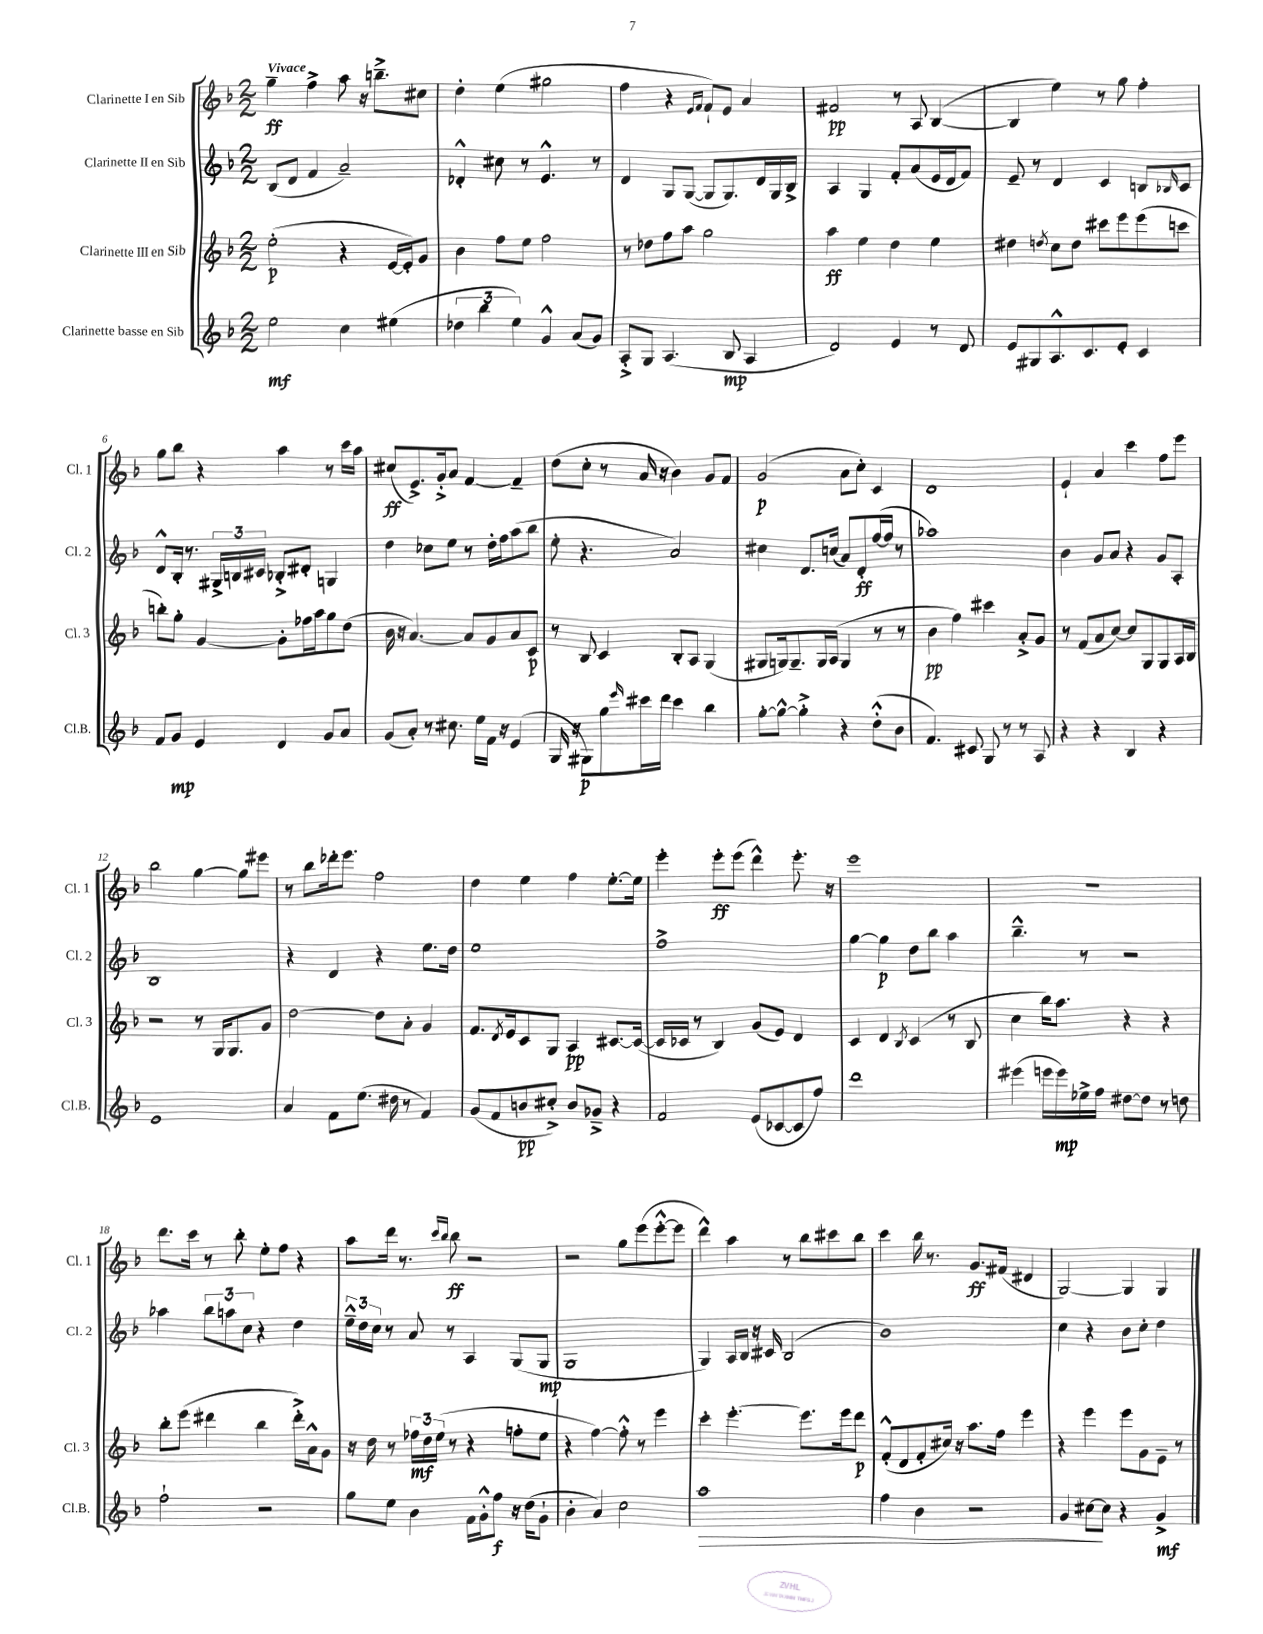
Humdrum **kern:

**kern	**kern	**kern	**kern
*staff4	*staff3	*staff2	*staff1
*clefG2	*clefG2	*clefG2	*clefG2
*k[b-]	*k[b-]	*k[b-]	*k[b-]
*M2/2	*M2/2	*M2/2	*M2/2
2ee\	(2ee'\	(8B-/L	4gg~\
.	.	8d/J	.
.	.	4f/	4ff^\
4cc\	4r	2a~/)	8aa\
.	.	.	16r
.	.	.	8.bb~^\L
(4ee#\	[16e/LL	.	.
.	16e'/]J)	.	.
.	8g/J	.	8cc#\J
=	=	=	=
6dd-\	4b-\	4d-'^^/	4dd'\
6bb-\	.	.	.
.	8ff\L	8cc#\	(4ee\
6ee\)	.	.	.
.	8ee\J	8r	.
4g^^/	2ff\	4.e^^/	2gg#\
(8a/L	.	.	.
8g/J)	.	8r	.
=	=	=	=
8A'^/L	8r	4d/	4ff\
8G/J	8dd-\L	.	.
(4.A/	8ff\	8G/L	4r
.	8aa\J	([8G/J	.
.	.	.	16qqe/LL
.	.	.	16qqf/JJ
.	2gg\	8G/]L	8f`/L)
8B-/	.	8.G/)	8e/J
4A/	.	.	4a/
.	.	16d/L	.
.	.	16G/	.
.	.	16B-^/JJ	.
=	=	=	=
2d/)	4aa\	4A/	2f#/
.	4ee\	4G/	.
4e/	4dd\	8f'/L	8r
.	.	(8a/	8A/
8r	4ee\	16e/L	([4B-/
.	.	16d/J	.
8d/	.	8f/J)	.
=	=	=	=
8e/L	4dd#\	8e~/	4B-/]
8G#/	.	8r	.
.	8qdd/	.	.
8.A^^/	8cc\L	4d/	4ee\)
.	8dd\J	.	.
8.c/	.	.	.
.	8ccc#\L	4c/	8r
8e'/J	8eee\	.	8gg\
4c/	(8eee\	8B/L	4ff'\
.	.	16qqB-/	.
.	8ccc\J	8c/J	.
=	=	=	=
8f/L	8bb'\L)	8d^^/L	8gg\L
8g/J	8gg'\J	16B-'/Jk	8bb-\J
.	.	8.r	.
4e/	[4g/	.	4r
.	.	24G#^/LL	.
.	.	24B/	.
.	.	24c#/JJ	.
4d/	8g'\]L	8B-'^/L	4aa\
.	16ff-\L	8d#'/J	.
.	16aa\J	.	.
8g/L	8gg\	4G/	8r
8a/J	(8dd\J	.	16ccc\LL
.	.	.	16aa\JJ
=	=	=	=
(8g/L	16b-\	4dd\	(8cc#/L
.	16r	.	.
8a'/J)	[4.a/)	.	8.e^/)
8r	.	8cc-\L	.
.	.	.	16g'^/k
8.cc#\	.	8ee\J	8a/J
.	8a/]L	8r	[4f/
16ee\LL	.	.	.
16f\JJ	8g/	16dd'\LL	.
16r	.	16ff\J	.
(4e/	8a/	(8aa\	4f~/]
.	8c/J	8bb-\J	.
=	=	=	=
16G/	8r	8ee'\	(8dd\L
16r	.	.	.
8G#\L)	8B-/	4.r	8cc'\J
8gg\	4c/	.	8r
16qqeee/	.	.	.
16ccc#\L	.	.	16a/
16ddd\JJ	.	.	16r
4ccc#\	8B-'/L	2a/)	4b-\)
.	8A/J	.	.
4bb-\	(4G/	.	8g/L
.	.	.	8f/J
=	=	=	=
[8gg'\L	8G#/L	4cc#\	(2g/
8gg^^\_J	16G/k)	.	.
.	8.G~/	.	.
4gg'^\]	.	8.d/L	.
.	16G/L	.	.
.	(16A/JJ	(16cc/Jk	.
4r	4G/	8a/L)	8a\L
.	.	8d'/	8cc'\J)
(8dd'^^\L	8r	([16ff/L	4c/
.	.	16ff/]JJ	.
8b-\J	8r	8r	.
=	=	=	=
4.f/)	4b-\	1aa-)	1d
.	4ff\)	.	.
8c#/	.	.	.
8G/	4ccc#\	.	.
8r	.	.	.
8r	8a'^/L	.	.
8A/	8g/J	.	.
=	=	=	=
4r	8r	4b-\	4e`/
.	(8f/L	.	.
4r	8a/	8g/L	4a/
.	[8cc/J)	8a/J	.
4B-/	8cc/]L	4r	4ccc\
.	8G/	.	.
4r	8G/	8g/L	8ff\L
.	16A/L	8A'/J	8eee\J
.	16B-/JJ	.	.
=	=	=	=
1e	2r	1B-	2bb-\
.	8r	.	[4gg\
.	16G/LK	.	.
.	8.G/	.	.
.	.	.	8gg\]L
.	8g/J	.	8eee#\J
=	=	=	=
4a/	[2dd\	4r	8r
.	.	.	8bb-\L
8f\L	.	4d/	16ddd-'\k
.	.	.	8.eee\J
(8.ee\J	.	.	.
.	8dd\]L	4r	2ff\
16dd#\	.	.	.
8r	8a'\J	.	.
4f/)	4g/	8.ee\L	.
.	.	16dd\Jk	.
=	=	=	=
(8g/L	8.f/L	1ee	4dd\
8f/	.	.	.
.	8qd/	.	.
.	16e/k	.	.
8b/	8c/	.	4ee\
8cc#'^/J)	8G/J	.	.
8b/L	4A/	.	4ff\
8g-~^/J	.	.	.
4r	[8.c#/L	.	[8.ee'\L
.	(16c#/_Jk	.	16ee\]Jk
=	=	=	=
2f/	16c#/]LL	1ff^	4eee'\
.	16c-/JJ	.	.
.	8r	.	.
.	4B-/)	.	8eee'\L
.	.	.	(8eee\J
(8e/L	(8g/L	.	4ddd^^\)
[8c-/	8e/J)	.	.
8c-/]	4d/	.	8.eee'\
8ff/J)	.	.	.
.	.	.	16r
=	=	=	=
1ddd	4c/	[4gg\	1eee
.	4d/	4gg\]	.
.	8qB-/	.	.
.	(4c/	8dd\L	.
.	.	8bb-\J	.
.	8r	4aa\	.
.	8B-/	.	.
=	=	=	=
(4eee#\	4cc\	4.bb-~^^\	1r
16eee\LL	16bb-\LK)	.	.
16eee\)	8.aa\J	.	.
16ee-^\	.	8r	.
16ff\JJ	.	.	.
[8dd#\L	4r	2r	.
8dd#\]J	.	.	.
8r	4r	.	.
8dd\	.	.	.
=	=	=	=
2ff`\	8bb-'\L	4aa-\	8.ddd\L
.	(8eee\J	.	.
.	.	.	16ccc\Jk
.	4ddd#\	12bb-\L	8r
.	.	12aa\	.
.	.	.	8bb-'\
.	.	12cc\J	.
2r	4bb-\	4r	8ee'\L
.	.	.	8ff\J
.	16ddd#'^\LL)	4dd\	4r
.	16a^^\J	.	.
.	8g\J	.	.
=	=	=	=
8gg\L	16r	24ee~^^\LL	8aa\L
.	.	24dd\	.
.	16dd\	.	.
.	.	24cc\JJ	.
8ee\J	8r	8r	16ddd\Jk
.	.	.	8.r
4b-\	24ff-\LL	8a/	.
.	24dd\	.	.
.	(24ee\JJ	.	.
.	.	.	16qqccc/LL
.	.	.	16qqbb-/JJ
.	8r	8r	8bb-\
16f\LL	4r	4A/	2r
16g'^^\J	.	.	.
8ff\J	.	.	.
16r	8ff'\L	(8G/L	.
(16dd\LK	.	.	.
8g`\J	8ee\J	8G/J	.
=	=	=	=
4b-'\	4r	1G	2r
4a/)	[4ff\)	.	.
2cc\	8ff'^^\]	.	8gg\L
.	8r	.	(8eee\
.	4eee\	.	[8eee'^^\
.	.	.	8eee\]J
=	=	=	=
1aa	4ccc'\	4G/)	4ddd^^\)
.	[4.eee'\	16A/LL	4aa\
.	.	16B-/JJ	.
.	.	16r	.
.	.	16c#/	.
.	.	(2B-/	8r
.	8.eee\]L	.	8bb-\L
.	.	.	8ccc#\
.	16eee\k	.	.
.	8ddd\J	.	8bb-\J
=	=	=	=
4ff\	(8f'^^/L	1b-)	4ccc\
.	8d/	.	.
4b-\	8f'/	.	16bb-\
.	.	.	8.r
.	16cc#/Jk)	.	.
.	16r	.	.
2r	8.aa\L	.	8.g/L
.	16ff\Jk	.	(16f#/Jk
.	4eee\	.	4d#/
=	=	=	=
4g/	4r	4cc\	[2G/)
[8cc#\L	4eee\	4r	.
8cc#\]J	.	.	.
4r	8eee\L	8b-\L	4G/]
.	8g\	8cc'\J	.
4g^/	8e~\J	4dd\	4G/
.	8r	.	.
==	==	==	==
*-	*-	*-	*-
